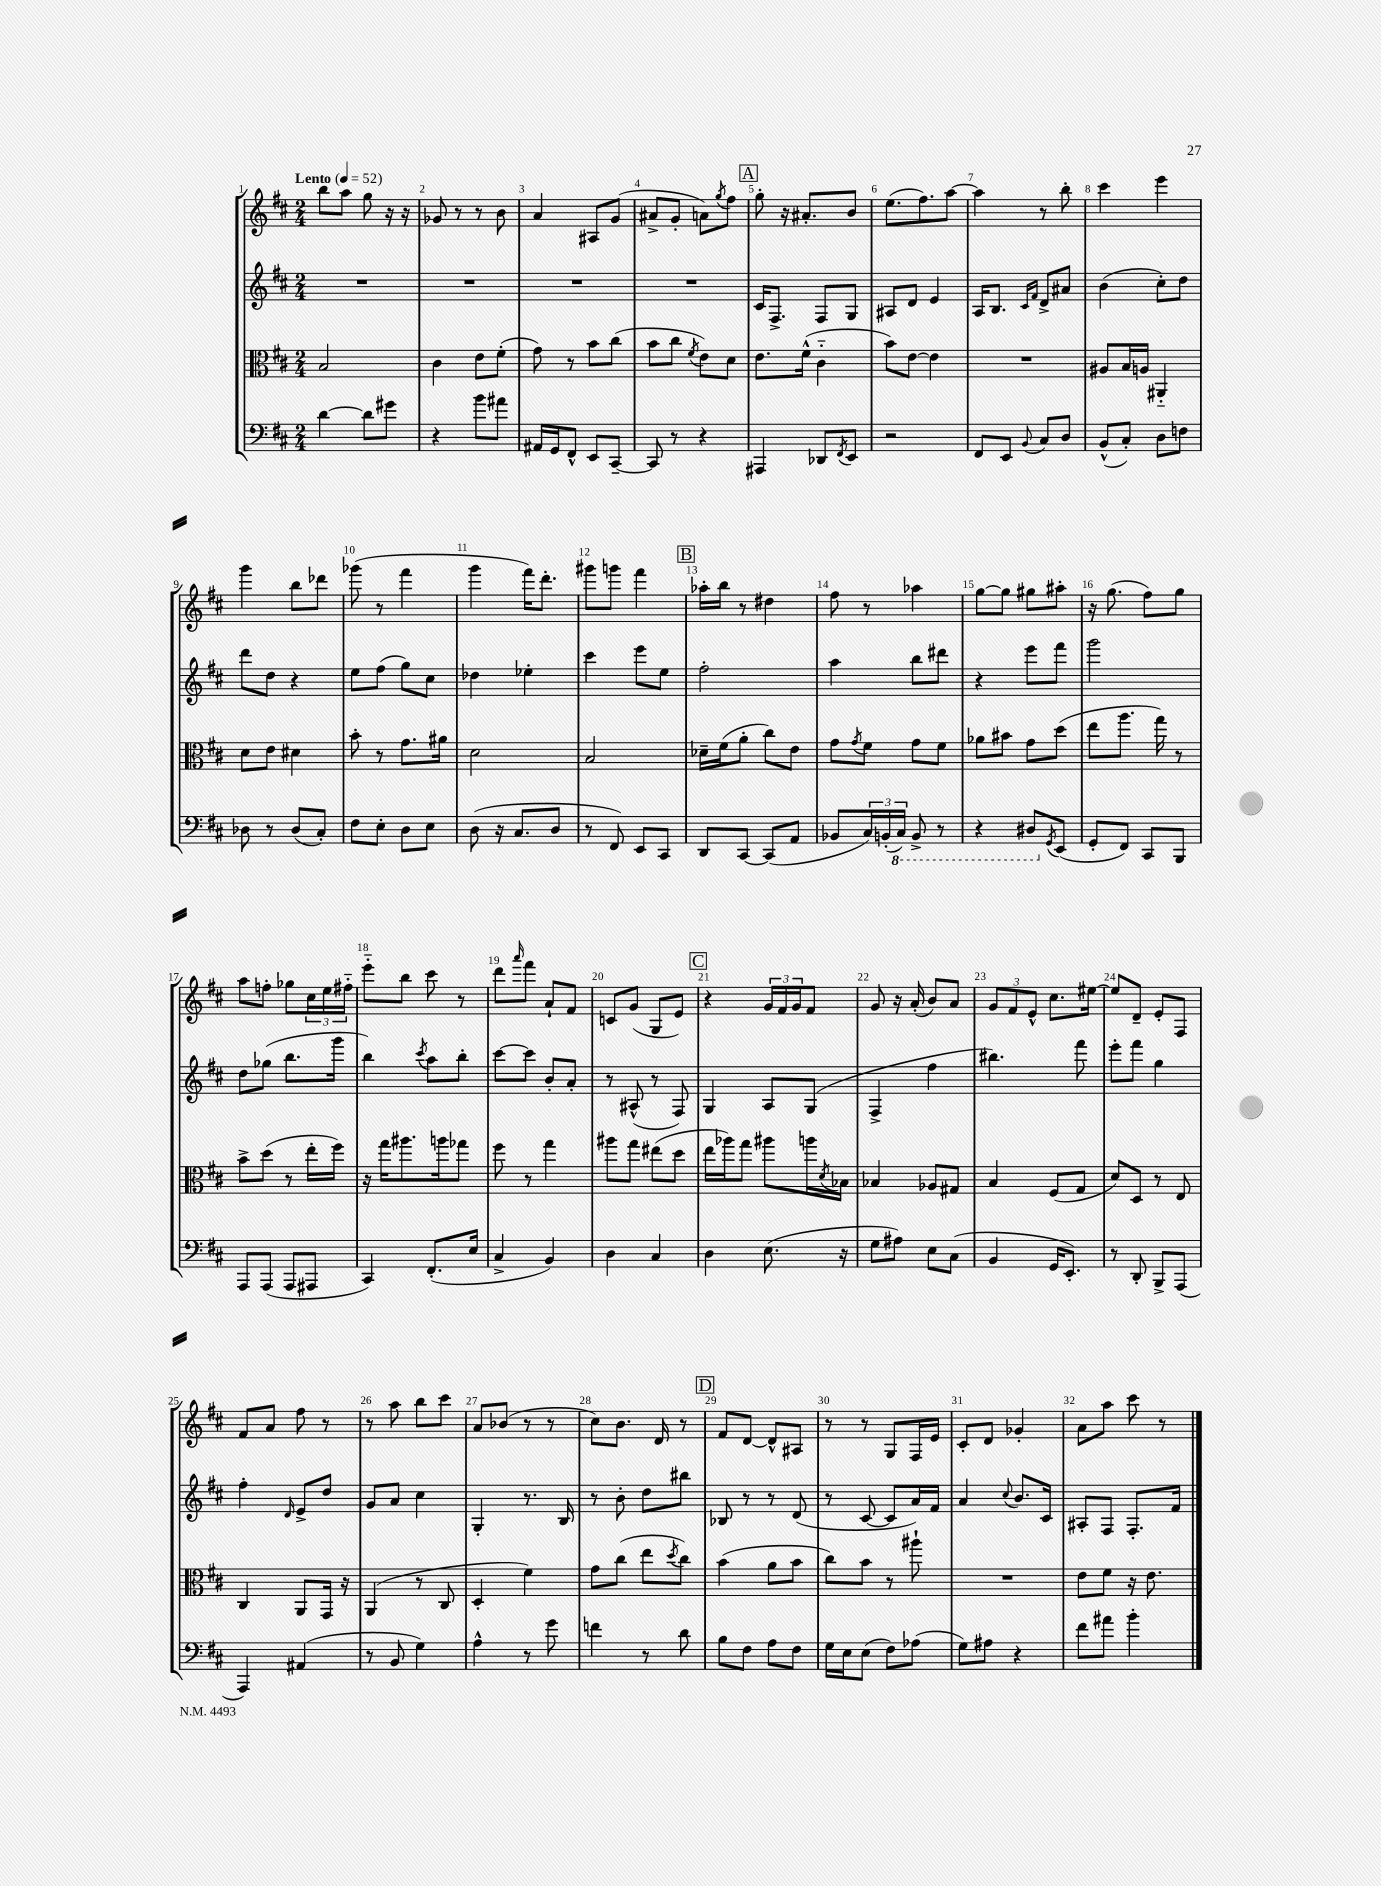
<<
\new StaffGroup <<
\new Staff = "s0" {
    \clef treble \key d \major \numericTimeSignature \time 2/4 \tempo "Lento" 4 = 52
    b''8 a''8 g''8 r16 r16 |
    ges'8 r8 r8 b'8 |
    a'4 ais8 g'8( |
    ais'8-> g'8-. a'8) \acciaccatura { g''8 } fis''8 |
    \mark \markup { \box "A" } g''8-. r16 ais'8.-. b'8 |
    e''8.( fis''8.) a''8~ |
    a''4 r8 b''8-. |
    cis'''4 e'''4 |
    g'''4 b''8 des'''8 |
    ges'''8( r8 fis'''4 |
    g'''4 fis'''16) d'''8.-. |
    gis'''8 g'''8 fis'''4 |
    \mark \markup { \box "B" } aes''16-. b''16 r8 dis''4 |
    fis''8 r8 aes''4 |
    g''8~ g''8 gis''8 ais''8-. |
    r16 g''8.( fis''8) g''8 |
    a''8 f''8-. ges''8 \tuplet 3/2 { cis''16 e''16 fis''16-_ } |
    e'''8-_ b''8 cis'''8 r8 |
    d'''8 \grace { a'''16 } fis'''8 a'8-! fis'8 |
    c'8 g'8( g8 e'8) |
    \mark \markup { \box "C" } r4 \tuplet 3/2 { g'16 fis'16 g'16 } fis'8 |
    g'8 r16 a'16-.( b'8) a'8 |
    \tuplet 3/2 { g'8 fis'8 e'8-^ } cis''8. eis''16~ |
    eis''8 d'8-- e'8-. fis8 |
    fis'8 a'8 fis''8 r8 |
    r8 a''8 b''8 cis'''8 |
    a'8 bes'8( r8 r8 |
    cis''8) b'8. d'16 r8 |
    \mark \markup { \box "D" } fis'8 d'8~ d'8-^ ais8 |
    r8 r8 g8 fis16 e'16 |
    cis'8-. d'8 ges'4-. |
    a'8 a''8 cis'''8 r8 \bar "|." |
}
\new Staff = "s1" {
    \clef treble \key d \major \numericTimeSignature \time 2/4
    R2 |
    R2 |
    R2 |
    R2 |
    \mark \markup { \box "A" } cis'16 fis8.-> fis8 g8 |
    ais8 d'8 e'4 |
    a16 b8. \grace { cis'16 fis'16 } d'8-> ais'8 |
    b'4( cis''8-.) d''8 |
    d'''8 d''8 r4 |
    e''8 fis''8( g''8) cis''8 |
    des''4 ees''4-. |
    cis'''4 e'''8 e''8 |
    \mark \markup { \box "B" } fis''2-. |
    a''4 b''8 dis'''8 |
    r4 e'''8 fis'''8 |
    g'''2 |
    d''8 ges''8( b''8. g'''16 |
    b''4) \acciaccatura { cis'''8 } a''8 b''8-. |
    cis'''8~ cis'''8 b'8-. a'8-. |
    r8 ais8-^( r8 fis8) |
    \mark \markup { \box "C" } g4 a8 g8( |
    fis4-> fis''4 |
    bis''4.) fis'''8 |
    e'''8-. fis'''8 g''4 |
    fis''4-. \grace { d'16 } e'8-> d''8 |
    g'8 a'8 cis''4 |
    g4-. r8. b16 |
    r8 b'8-. d''8 bis''8 |
    \mark \markup { \box "D" } bes8 r8 r8 d'8( |
    r8 cis'8~ cis'8 a'16) fis'16 |
    a'4 \appoggiatura { cis''8 } b'8. cis'16 |
    ais8-. fis8 fis8.-. fis'16 \bar "|." |
}
\new Staff = "s2" {
    \clef alto \key d \major \numericTimeSignature \time 2/4
    b2 |
    cis'4 e'8 fis'8-.( |
    g'8) r8 b'8 cis''8( |
    b'8 cis''8 \acciaccatura { fis'8 } e'8) d'8 |
    \mark \markup { \box "A" } e'8. fis'16-^( cis'4-_ |
    b'8) e'8~ e'4 |
    R2 |
    ais8 b16 a16 ais,4-_ |
    d'8 e'8 dis'4 |
    b'8-. r8 g'8. ais'16 |
    d'2 |
    b2 |
    \mark \markup { \box "B" } des'16-- fis'16( a'8-. cis''8) e'8 |
    g'8 \acciaccatura { g'8 } fis'8 g'8 fis'8 |
    aes'8 bis'8 g'8 d''8( |
    e''8 a''8. g''16) r8 |
    b'8-> d''8( r8 e''16-. fis''16) |
    r16 g''16 ais''8. a''16 ges''8 |
    fis''8 r8 g''4 |
    ais''8 g''8 eis''8( d''8 |
    \mark \markup { \box "C" } e''16 aes''16) g''8 ais''8 a''16 \acciaccatura { d'8 } bes16 |
    bes4 aes8 gis8 |
    b4 fis8( g8 |
    d'8) d8 r8 e8 |
    cis4 a,8 g,16 r16 |
    a,4( r8 cis8 |
    d4-. fis'4) |
    g'8 cis''8( e''8 \acciaccatura { d''8 } cis''8) |
    \mark \markup { \box "D" } b'4( a'8 b'8 |
    cis''8) b'8 r8 ais''8-! |
    R2 |
    e'8 fis'8 r16 e'8. \bar "|." |
}
\new Staff = "s3" {
    \clef bass \key d \major \numericTimeSignature \time 2/4
    d'4~ d'8 gis'8 |
    r4 b'8 ais'8 |
    ais,16 g,16 fis,8-^ e,8 cis,8~-- |
    cis,8 r8 r4 |
    \mark \markup { \box "A" } ais,,4 des,8 \acciaccatura { fis,8 } e,8 |
    r2 |
    fis,8 e,8 \appoggiatura { b,8 } cis8 d8 |
    b,8-^( cis8-.) d8 f8 |
    des8 r8 des8( cis8-.) |
    fis8 e8-. d8 e8 |
    d8( r16 cis8. d8 |
    r8 fis,8) e,8 cis,8 |
    \mark \markup { \box "B" } d,8 cis,8~ cis,8( a,8 |
    bes,8 \tuplet 3/2 { cis16) b,16-.( \ottava #-1 cis,16) } b,,8-> r8 |
    r4 dis,8 \ottava #0 \acciaccatura { g,8 } e,8( |
    g,8-. fis,8) cis,8 b,,8 |
    a,,8 a,,8( a,,8 ais,,8 |
    cis,4) fis,8.-.( e16 |
    cis4-> b,4) |
    d4 cis4 |
    \mark \markup { \box "C" } d4 e8.( r16 |
    g8 ais8) e8 cis8( |
    b,4 g,16 e,8.-.) |
    r8 d,8-. b,,8-> a,,8( |
    a,,4) ais,4( |
    r8 b,8 g4) |
    a4-^ r8 g'8 |
    f'4 r8 d'8 |
    \mark \markup { \box "D" } b8 fis8 a8 fis8 |
    g16 e16 e8( fis8) aes8( |
    g8) ais8 r4 |
    fis'8 ais'8 b'4-. \bar "|." |
}
>>
>>
\layout { \context { \Score \override BarNumber.break-visibility = ##(#f #t #t) barNumberVisibility = #all-bar-numbers-visible } }
